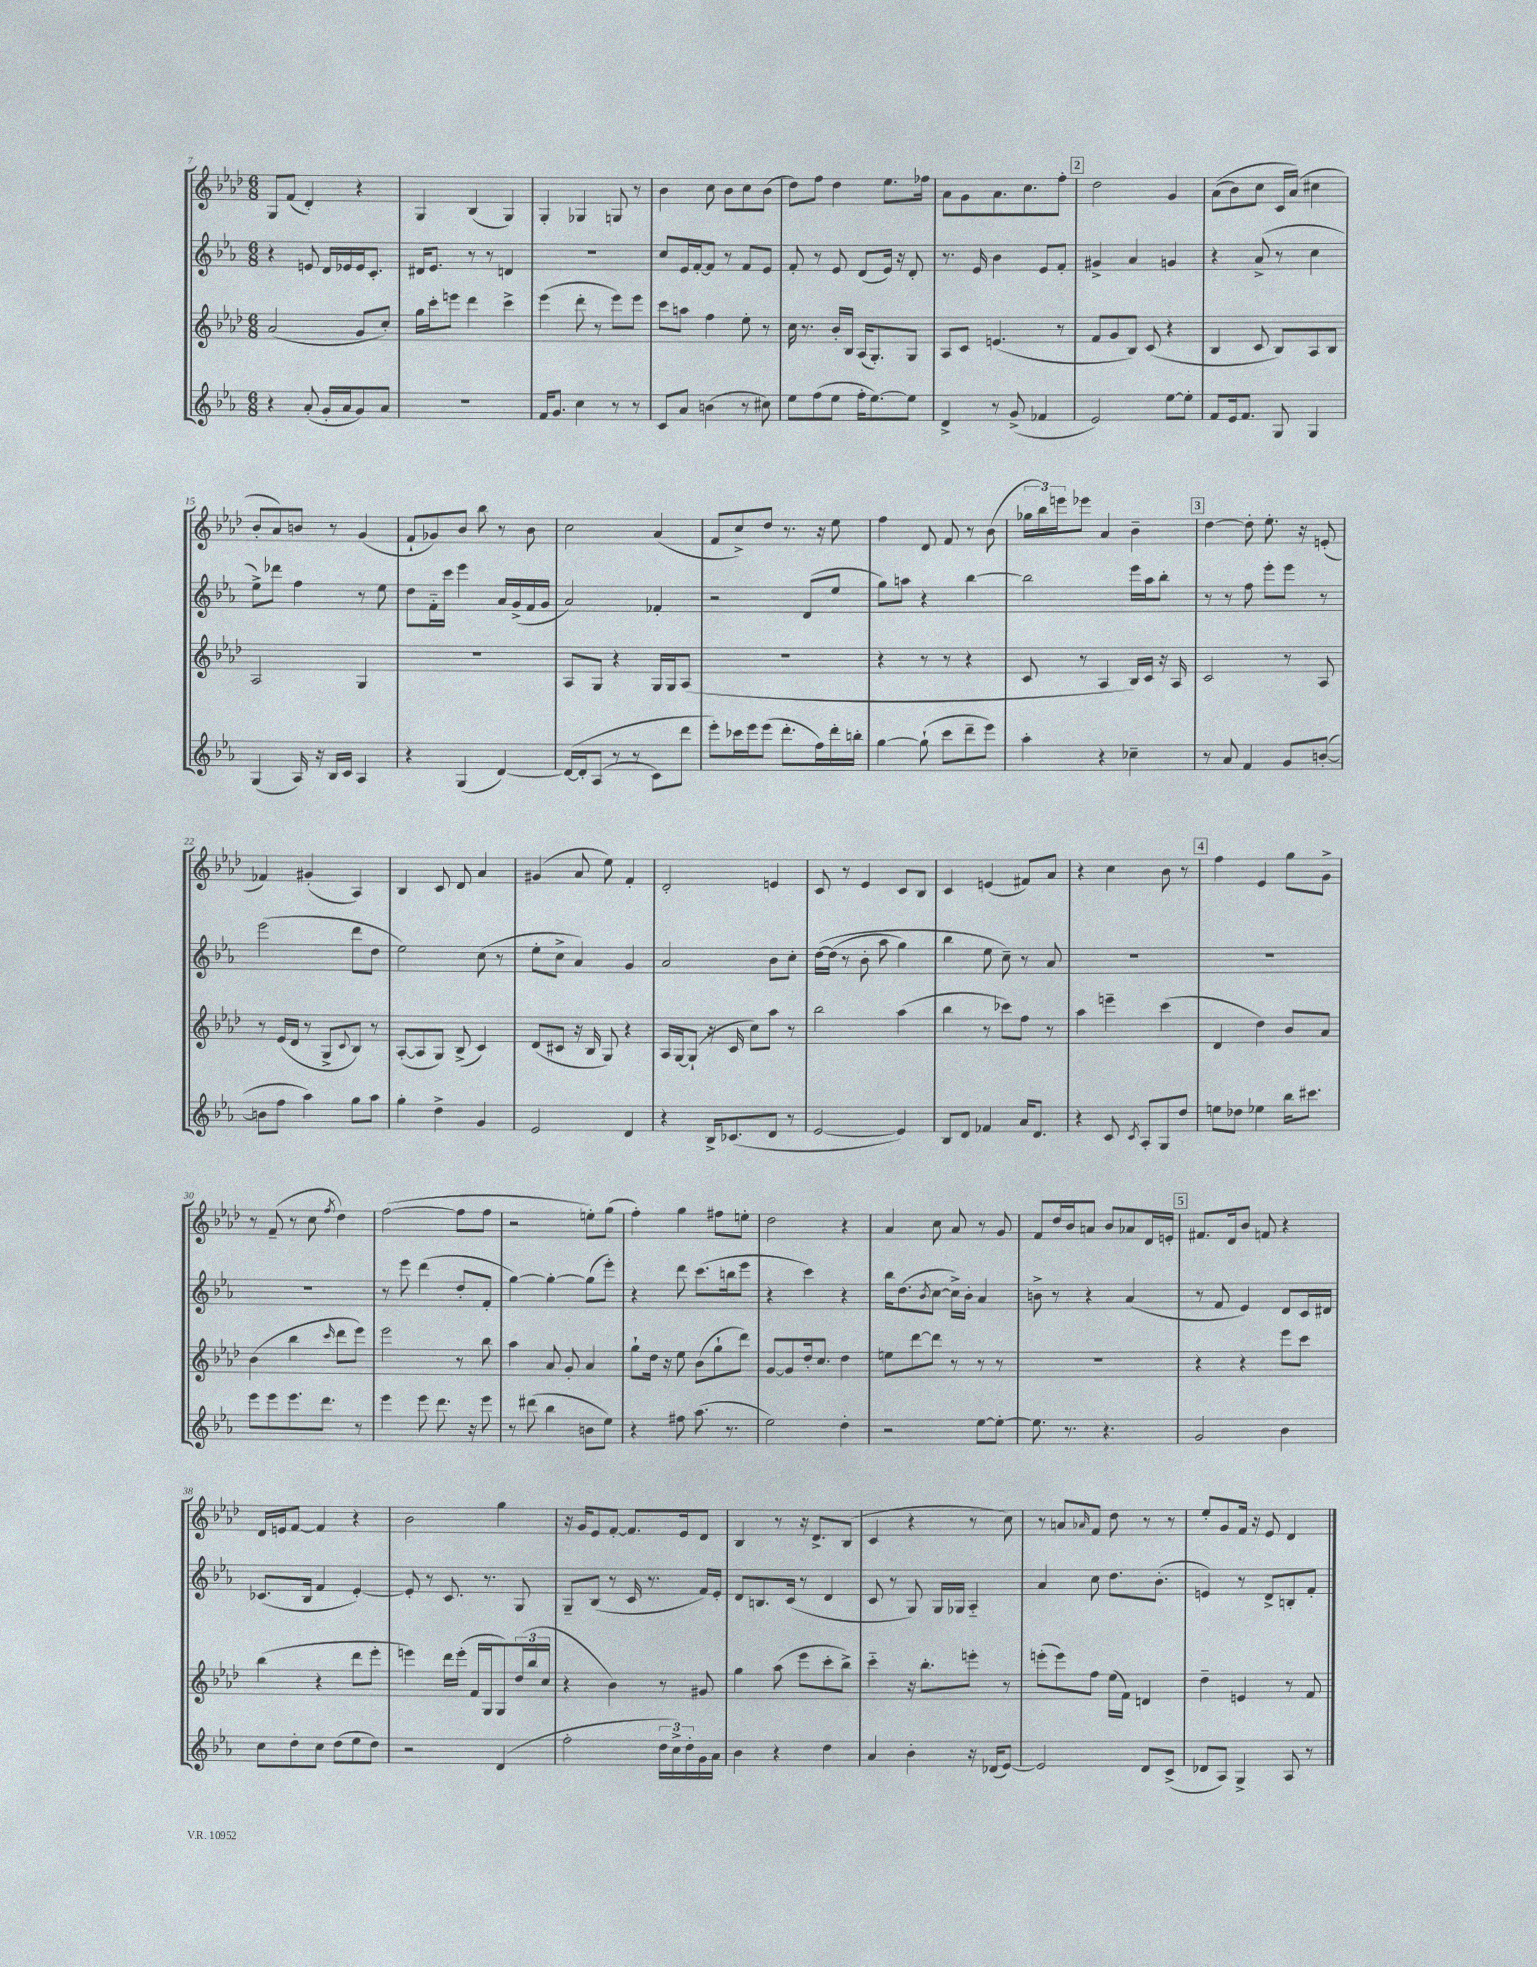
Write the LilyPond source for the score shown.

<<
\new StaffGroup <<
\new Staff = "s0" {
    \clef treble \key aes \major \numericTimeSignature \time 6/8
    g8 f'8( des'4-.) r4 |
    g4 bes4( g4) |
    g4-. ges4 g8 r8 |
    bes'4 c''8 bes'8 c''8 bes'8( |
    des''8) f''8 des''4 ees''8. fes''16 |
    aes'8 g'8 aes'8. c''8. f''8-. |
    \mark \markup { \box "2" } des''2 g'4 |
    aes'8(\( bes'8) c''8 c'16 aes'16(\) cis''4 |
    bes'8-. aes'8) b'8 r8 g'4( |
    f'8-! ges'8) bes'8 bes''8 r8 bes'8 |
    c''2 aes'4( |
    f'8 c''8->) des''8 r8. r16 ees''8 |
    f''4 des'8 f'8 r8 bes'8( |
    \tuplet 3/2 { ges''16 bes''16) e'''16 } ees'''8 aes'4 bes'4-- |
    \mark \markup { \box "3" } des''4~ des''8-. ees''8.-. r16 e'8-.( |
    fes'4) gis'4-.( aes4) |
    bes4 c'8 des'8 aes'4 |
    gis'4( aes'8 ees''8) f'4-. |
    des'2-. e'4 |
    c'8 r8 ees'4 c'8 bes8 |
    c'4 e'4( fis'8) aes'8 |
    r4 c''4 bes'8 r8 |
    \mark \markup { \box "4" } f''4 ees'4 g''8 g'8-> |
    r8 f'8--( r8 c''8 \acciaccatura { f''8 } des''4) |
    f''2~( f''8 f''8 |
    r2 e''8-.) g''8( |
    f''4-.) g''4 fis''8 e''8-. |
    des''2 r4 |
    aes'4 c''8 aes'8 r8 g'8 |
    f'8 des''16 bes'16 a'8 bes'8 aes'8 des'16 e'16-. |
    \mark \markup { \box "5" } fis'8. des'16 bes'8 f'8 r4 |
    des'16 e'16 f'8~ f'4 r4 |
    bes'2 g''4 |
    r16 g'16 ees'8 f'8~-. f'8. ees'16 des'8 |
    bes4 r8 r16 des'8.-> bes8( |
    c'4 r4 r8 c''8) |
    r8 a'8 \grace { aes'16 } f'8 des''8 r8 r8 |
    ees''8-. g'8 f'16 r16 ees'8 des'4 \bar "|." |
}
\new Staff = "s1" {
    \clef treble \key ees \major \numericTimeSignature \time 6/8
    r4 e'8 d'16 ees'16 ees'16 c'8.-. |
    dis'16 ees'8. r8 r8 d'4 |
    R2. |
    c''8 ees'16 f'16~-. f'8 r8 f'8 ees'8 |
    f'8-. r8 ees'8 d'8( ees'16) r16 d'8-. |
    r8. ees'16 bes'4 ees'8 f'8-. |
    \mark \markup { \box "2" } gis'4-> aes'4 g'4 |
    r4 aes'8->( r8 c''4 |
    ees''8->) des'''8 f''4 r8 ees''8 |
    d''8 f'16-_ c'''16 ees'''4 aes'16 g'16->( f'16 g'16 |
    aes'2) fes'4-. |
    r2 d'8( ees''8 |
    g''8) a''8 r4 bes''4~ |
    bes''2 ees'''16 aes''16 bes''8-. |
    \mark \markup { \box "3" } r8 r8 f''8 ees'''8-. ees'''8 r8 |
    ees'''2( d'''8 d''8 |
    ees''2) c''8( r8 |
    ees''8-. c''8-> aes'4) g'4 |
    aes'2 bes'8 c''8-. |
    d''16~\( d''16( r8 bes'8-. aes''8 g''4) |
    bes''4 ees''8 c''8--\) r8 aes'8 |
    R2. |
    \mark \markup { \box "4" } R2. |
    R2. |
    r8 ees'''8 d'''4( d''8-. f'8-. |
    g''4~) g''4~-. g''8( ees'''8-.) |
    r4 d'''8 c'''8.( b''16 ees'''8 |
    r4 c'''4) r4 |
    bes''16 d''8.( \acciaccatura { bes'8 } c''8~ c''16->) bes'16-. aes'4 |
    b'8-> r8 r4 aes'4( |
    \mark \markup { \box "5" } r8 f'8 ees'4) d'8 c'16 dis'16 |
    ces'8.( bes16 f'4 ees'4~-.) |
    ees'8-. r8 c'8. r8. g8 |
    g8-- bes8( r8 c'16 r8. f'16) ees'16-. |
    d'8 b8. c'16( r8 d'4 |
    c'8 r8 g8) g16 ges16 aes4-_ |
    aes'4 c''8 d''8. bes'8.-.( |
    e'4) r8 d'8-> b8-. f'8-. \bar "|." |
}
\new Staff = "s2" {
    \clef treble \key aes \major \numericTimeSignature \time 6/8
    aes'2( g'8 c''8-.) |
    g''16 c'''16-. e'''8 des'''4 c'''4-> |
    ees'''4( des'''8-. r8 ees'''8) ees'''8 |
    c'''8 a''8 f''4 ees''8-. r8 |
    c''16 r8. bes'16-. bes16 aes16( g8.-.) g8 |
    aes8 c'8 e'4.( r8 |
    \mark \markup { \box "2" } f'8 g'8 bes8) c'8( r4 |
    bes4 c'8 bes8) aes8 bes8 |
    aes2 g4 |
    R2. |
    aes8 g8 r4 g16 g16 aes8( |
    R2. |
    r4 r8 r8 r4 |
    c'8 r8 aes4 bes16) c'16 r16 aes16 |
    \mark \markup { \box "3" } c'2 r8 aes8 |
    r8 ees'16( des'16 r8 g8-> \appoggiatura { c'8 } bes8) r8 |
    aes8~-.( aes8 g8) bes8->( c'4) |
    des'8( cis'8 r16 bes16 g8) r4 |
    aes16 g16~ g8-!( r16 c'16 c''8) aes''8 r8 |
    bes''2 aes''4( |
    bes''4 r8 ces'''8) f''8 r8 |
    aes''4 e'''4-- c'''4( |
    \mark \markup { \box "4" } des'4 des''4) bes'8 aes'8 |
    bes'4( bes''4 \grace { c'''16 } des'''8 ees'''8) |
    ees'''2 r8 bes''8 |
    aes''4 aes'8 g'8-. aes'4 |
    g''8-! des''16 r16 ees''8 bes'8( g''8-! des'''8) |
    g'8~ g'8 des''16-. c''8. des''4 |
    e''8 des'''8~ des'''8 r8 r8 r8 |
    R2. |
    \mark \markup { \box "5" } r4 r4 ees'''8 c'''8 |
    bes''4( r4 des'''8 ees'''8-. |
    e'''4) des'''16 e'''16-.( f'16 g16 g8) \tuplet 3/2 { des''16( bes''16 c''16 } |
    r4 bes'4) r8 gis'8 |
    g''4 aes''8( ees'''8 c'''8-. bes''8->) |
    c'''4-_ r16 bes''8.-. e'''8-. r8 |
    e'''8-.( e'''8) f''8 ees''16( f'16) d'4 |
    des''4-- e'4 r8 f'8 \bar "|." |
}
\new Staff = "s3" {
    \clef treble \key ees \major \numericTimeSignature \time 6/8
    r4 aes'8-.( g'16-. aes'16 g'8) aes'8 |
    R2. |
    f'16 g'8. c''4 r8 r8 |
    c'8 aes'8 b'4( r8 cis''8) |
    ees''8 f''8( ees''8 f''16-. ees''8.~) ees''8 |
    d'4-> r8 g'8->( fes'4 |
    \mark \markup { \box "2" } ees'2) ees''8~ ees''8-. |
    f'8 ees'16 f'8. g8 g4 |
    g4( aes16) r16 bes16 c'16 aes4 |
    r4 g4( d'4~) |
    d'16~\( d'16-. aes8( r8 r8 c'8) d'''8 |
    ees'''8-.\) ces'''16 ees'''16 ees'''8( d'''8.-. f''16) d'''16-. b''16-. |
    g''4~ g''8-!( c'''8 d'''8-- ees'''8) |
    aes''4-. r4 ces''4-- |
    \mark \markup { \box "3" } r8 aes'8 f'4 g'8 b'8~-.( |
    b'8 f''8 aes''4) g''8 aes''8 |
    g''4-. d''4-> g'4 |
    ees'2 d'4 |
    r4 bes16-> ces'8.( d'8 r8 |
    ees'2~ ees'4) |
    bes8 d'8 fes'4 aes'16 d'8. |
    r4 c'8 \acciaccatura { c'8 } aes8-. g8 d''8 |
    \mark \markup { \box "4" } e''8 des''8 ees''4 bes''16 cis'''8. |
    ees'''8 ees'''8 ees'''8. d'''8. r8 |
    ees'''4 ees'''8 d'''8. r16 ees'''8 |
    r8 dis'''8( bes''4 b'8 ees''8) |
    r4 fis''8 aes''8.( r8. |
    ees''2) d''4-. |
    r2 ees''8~ ees''8~-. |
    ees''8. r8. r4. |
    \mark \markup { \box "5" } g'2 bes'4 |
    c''8 d''8-. c''8 d''8( ees''8 d''8) |
    r2 d'4( |
    f''2-. \tuplet 3/2 { d''16 c''16->) d''16-. } g'16 aes'16 |
    bes'4 r4 d''4 |
    aes'4 bes'4-. r16 des'16( ees'8~) |
    ees'2 d'8 c'8->( |
    des'8 aes8) g4-> aes8 r8 \bar "|." |
}
>>
>>
\layout { \context { \Score currentBarNumber = #7 } }
